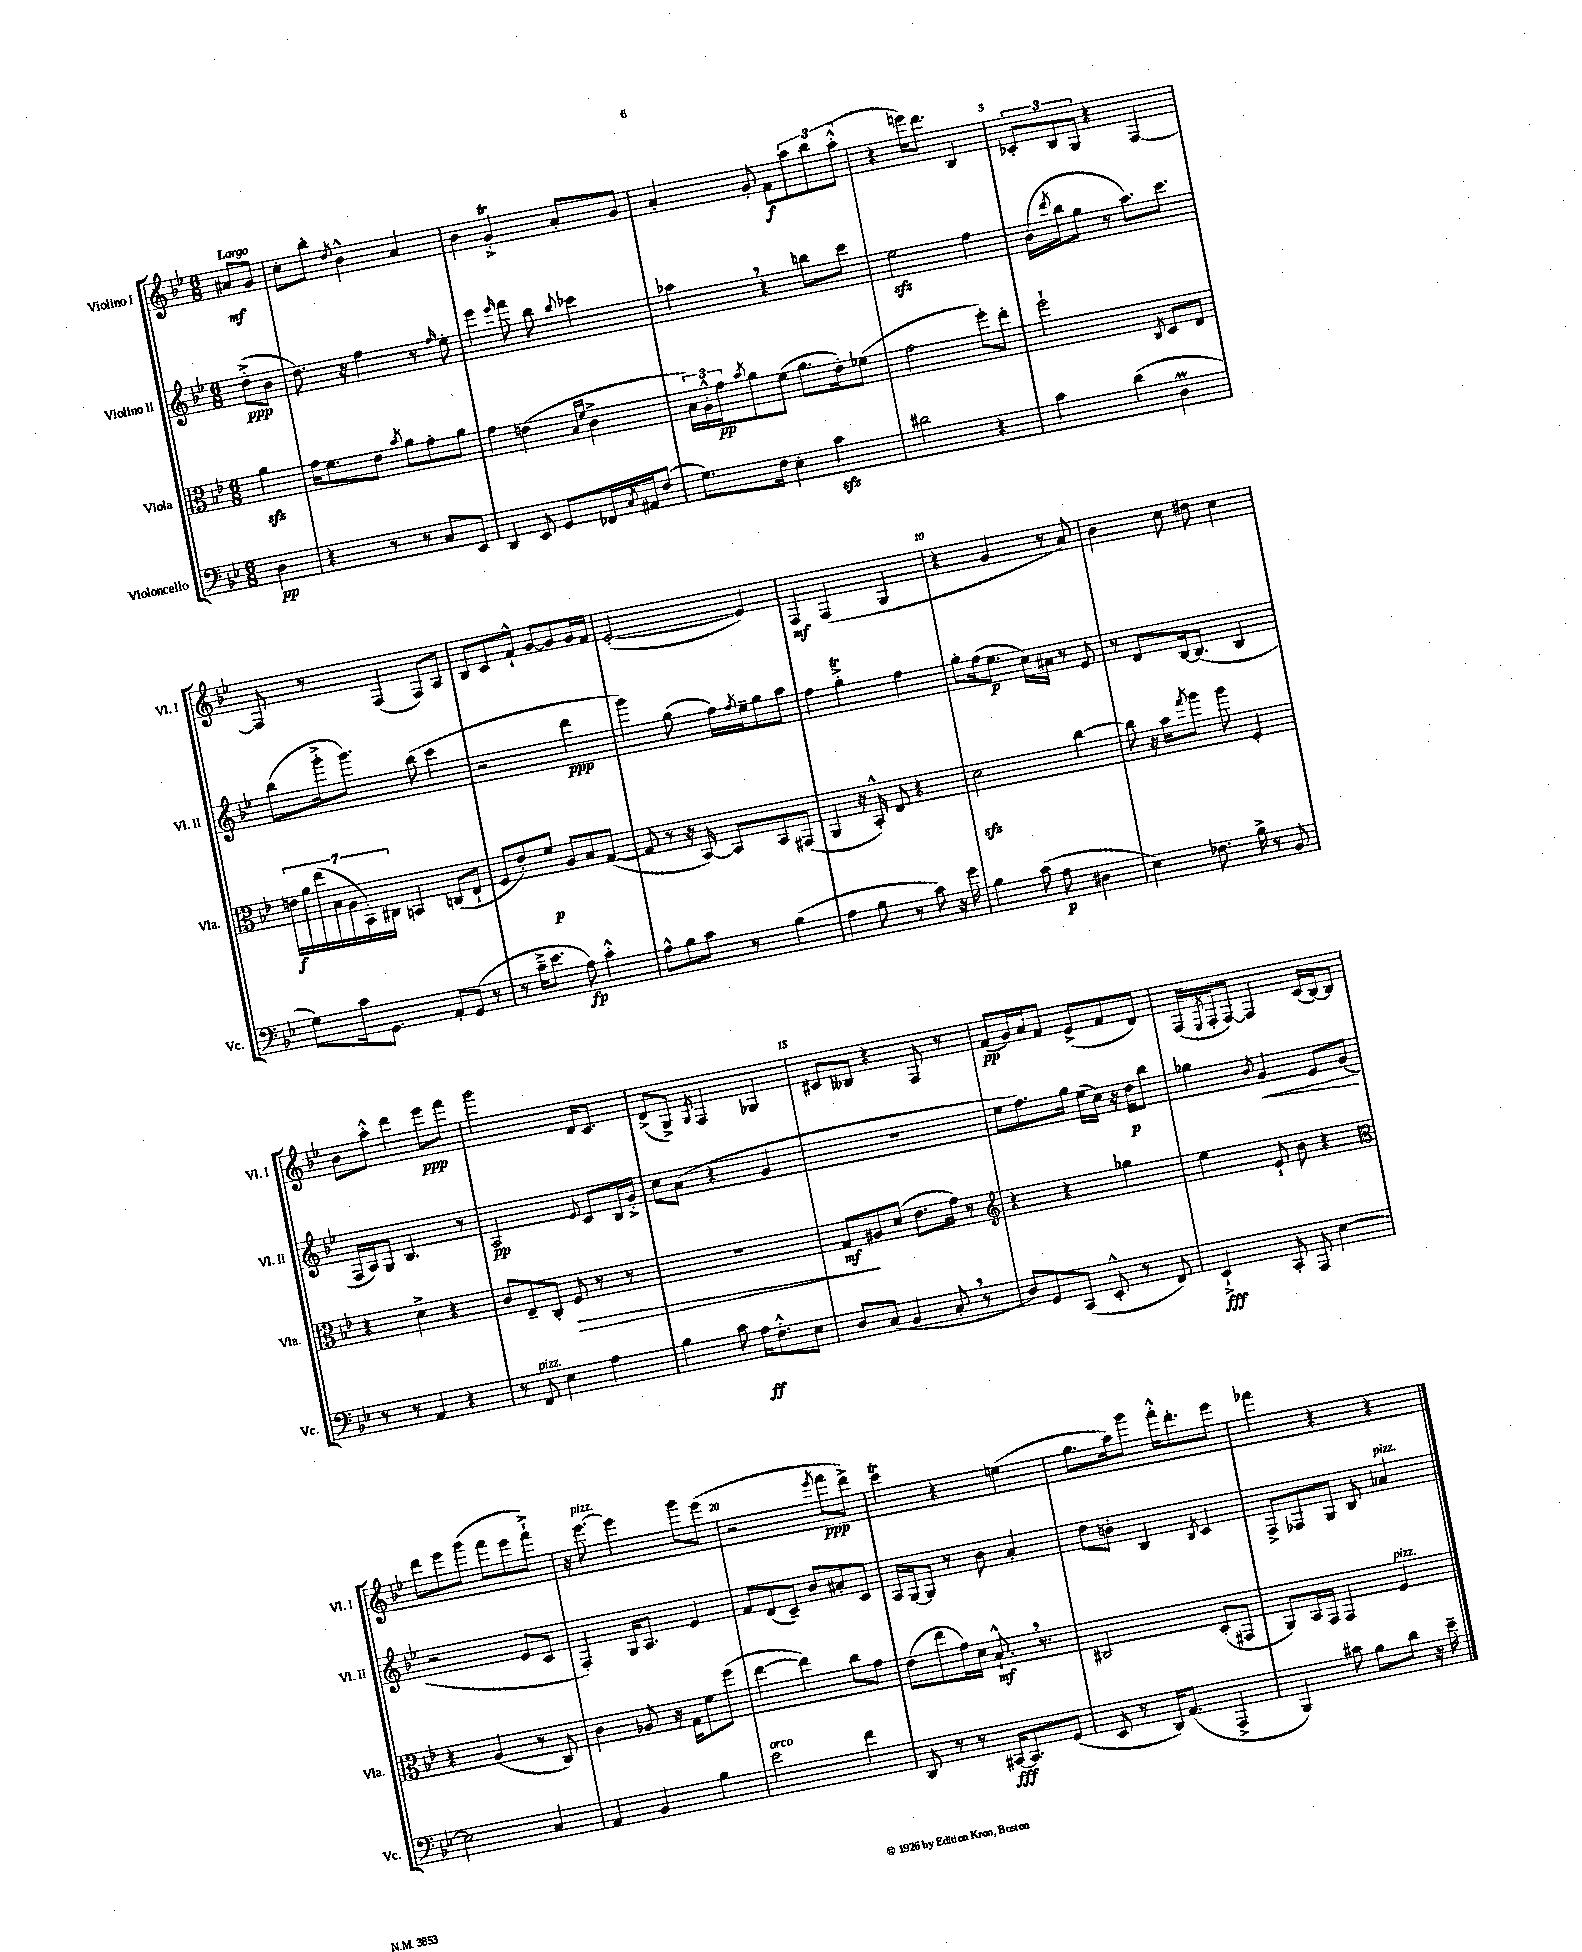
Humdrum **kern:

**kern	**dynam	**kern	**dynam	**kern	**dynam	**kern	**dynam
*part4	*part4	*part3	*part3	*part2	*part2	*part1	*part1
*staff4	*staff4	*staff3	*staff3	*staff2	*staff2	*staff1	*staff1
*I"Violoncello	*	*I"Viola	*	*I"Violino II	*	*I"Violino I	*
*I'Vc.	*	*I'Vla.	*	*I'Vl. II	*	*I'Vl. I	*
*clefF4	*	*clefC3	*	*clefG2	*	*clefG2	*
*k[b-e-]	*	*k[b-e-]	*	*k[b-e-]	*	*k[b-e-]	*
*M6/8	*	*M6/8	*	*M6/8	*	*M6/8	*
=	=	=	=	=	=	=	=
!	!	!	!	!	!	!LO:TX:a:B:t=Largo	!
4D\	pp	4azz\	.	(8dd'^\L	ppp	8a#X/L	mf
.	.	.	.	8b-\J	.	8g/J	.
=1	=1	=1	=1	=1	=1	=1	=1
4r	.	16g\KL	.	8.dd\)	.	8cc'\L	.
.	.	8.f\	.	.	.	.	.
.	.	.	.	.	.	8bb-'\J	.
.	.	.	.	16r	.	.	.
.	.	.	.	.	.	8qdd/	.
8r	.	8e-\J	.	4ff\	.	4b-^^\	.
.	.	8qb-/	.	.	.	.	.
8r	.	8a\L	.	.	.	.	.
8C/L	.	8g'\	.	8r	.	4a/	.
.	.	.	.	16qqff/	.	.	.
8EE-/J	.	8a\J	.	8ee-'\	.	.	.
=2	=2	=2	=2	=2	=2	=2	=2
4DD/	.	4g\	.	4eee-\	.	4b-\	.
.	.	.	.	16qqeee-/	.	.	.
8EE-/	.	(4en\	.	8fff\	.	4gT'^/	.
8GG/L	.	.	.	8bb-\	.	.	.
.	.	16qqB-/LL	.	.	.	.	.
.	.	16qqf/JJ	.	8qqbb-/	.	.	.
16FF-X/L	.	4c^\	.	4ccc-X\	.	8a'/L	.
8qC/	.	.	.	.	.	.	.
16AA#X/J	.	.	.	.	.	.	.
(8F/J	.	.	.	.	.	8g/J	.
=3	=3	=3	=3	=3	=3	=3	=3
8.G\L)	.	24B-\LL)	.	4aa-X,\	.	4a'/	.
.	.	24A'^^\	.	.	.	.	.
.	.	24g\J	pp	.	.	.	.
.	.	8qb-/	.	.	.	.	.
.	.	8a\	.	.	.	.	.
16F\Jk	.	.	.	.	.	.	.
4E-'\	.	(8f\J	.	4r	.	8g'/	.
.	.	8.a\L	.	.	.	8f\L	f
4czz\	.	.	.	8bbn\L	.	12aa\	.
.	.	16e-'\k)	.	.	.	.	.
.	.	.	.	.	.	12bb-\	.
.	.	(8f-X\J	.	8ccc\J	.	.	.
.	.	.	.	.	.	(12aa'^^\J	.
=4	=4	=4	=4	=4	=4	=4	=4
2d#X\	.	2g\	.	2ee-zz\	.	4r	.
.	.	.	.	.	.	16eeen\KL)	.
.	.	.	.	.	.	8.ddd\J	.
4r	.	8ff'\L)	.	4ff\	.	4B-/	.
.	.	8ee-'\J	.	.	.	.	.
=5	=5	=5	=5	=5	=5	=5	=5
4c\	.	2ff`\	.	(16b-\LL	.	12c-X'/L	.
.	.	.	.	8qddd/	.	.	.
.	.	.	.	16bb-\J	.	.	.
.	.	.	.	.	.	12B-/	.
.	.	.	.	8gg\J	.	.	.
.	.	.	.	.	.	12G/J	.
(4d\	.	.	.	8r	.	4r	.
.	.	.	.	8.aa\L)	.	.	.
.	.	8qC/	.	.	.	.	.
4Dm\	.	8D/L	.	.	.	[4F/	.
.	.	.	.	8.ccc\J	.	.	.
.	.	8E-/J	.	.	.	.	.
!!LO:LB:g=z
=6	=6	=6	=6	=6	=6	=6	=6
8G\L)	.	28en\LL	f	(8bb-\L	.	8F/]	.
.	.	28a\	.	.	.	.	.
.	.	(28ee-\	.	.	.	.	.
.	.	28B-\	.	.	.	.	.
16c\k	.	.	.	16ggg'^\k	.	8r	.
.	.	28A\	.	.	.	.	.
.	.	28BB-'\)	.	.	.	.	.
8.GG\J	.	.	.	8.ggg\J)	.	.	.
.	.	28C#X\JJ	.	.	.	.	.
.	.	4BBn/	.	.	.	(4F/	.
8AA'/L	.	.	.	(8bb-\	.	.	.
(8GG/J	.	(8Cn/L	.	4ccc\	.	8F/L)	.
8r	.	8E-`/J	.	.	.	8A/J	.
=7	=7	=7	=7	=7	=7	=7	=7
8r	.	8F/L	.	2r	.	8B-/L	.
16c~^\KL	.	8e-'/)	.	.	.	8c/	.
8.e-\J	.	.	.	.	.	.	.
.	.	8f/J	p	.	.	8f`^^/J	.
8A\)	fp	8A/L	.	.	.	[8g/L	.
4c'^^\	.	8B-/	.	4ddd\	ppp	8g/]	.
.	.	([8G/J	.	.	.	16g/L	.
.	.	.	.	.	.	16f/JJ	.
=8	=8	=8	=8	=8	=8	=8	=8
8A^^\L	.	8G/]	.	4ggg\)	.	([2e-'/	.
8B-\	.	8r	.	.	.	.	.
8c\J	.	16r	.	(8gg\	.	.	.
.	.	[16BB-/)	.	.	.	.	.
8r	.	8BB-/L]	.	16ff\LL)	.	.	.
.	.	.	.	8qff/	.	.	.
.	.	.	.	16ee-~\J	.	.	.
(4B-\	.	8BB-/	.	8gg\	.	4e-/])	.
.	.	(8GG#X/J	.	8aa\J	.	.	.
=9	=9	=9	=9	=9	=9	=9	=9
4A\	.	4AA/	.	4ff\	.	4F/	mf
8B-\	.	16r	.	4ggT'^\	.	(4F/	.
.	.	16BB-'^^/)	.	.	.	.	.
8r	.	8E-/	.	.	.	.	.
8c\)	.	4r	.	4ff\	.	4G/	.
16r	.	.	.	.	.	.	.
16g\	.	.	.	.	.	.	.
=10	=10	=10	=10	=10	=10	=10	=10
4B-\	.	2dzz\	.	8gg'\L	.	4r	.
.	.	.	.	(16ff\k	.	.	.
.	.	.	.	8.ee-\J	p	.	.
(8c\	.	.	.	.	.	4g/	.
8A\	p	.	.	16cc\LL)	.	.	.
.	.	.	.	16a#X\JJ	.	.	.
4D#X\	.	[4cc\	.	8r	.	8r	.
.	.	.	.	8e-/	.	8a/)	.
=11	=11	=11	=11	=11	=11	=11	=11
4E-\)	.	8cc\]	.	8r	.	4b-\	.
.	.	16r	.	8d/L	.	.	.
.	.	16b-\KL	.	.	.	.	.
.	.	8qgg/	.	.	.	.	.
8.F-X\	.	8aa\J	.	[16B-/k	.	8cc\	.
.	.	.	.	(8.B-/J]	.	.	.
.	.	8aa\	.	.	.	8dd#X\	.
16B-^\	.	.	.	.	.	.	.
8r	.	4F'/	.	4B-/	.	4cc\	.
8BB-/	.	.	.	.	.	.	.
!!LO:LB:g=z
=12	=12	=12	=12	=12	=12	=12	=12
8r	.	4r	.	16F/LL	.	8b-\L	.
.	.	.	.	16A/J)	.	.	.
8r	.	.	.	8G/J	.	8aa'^^\J	.
4AA/	.	4d^\	.	4.B-/	.	4ddd\	.
4r	.	4r	.	.	.	8eee-\L	ppp
.	.	.	.	8r	.	8fff\J	.
=13	=13	=13	=13	=13	=13	=13	=13
8r	.	8c/L	.	2A/	pp	2ggg\	.
!LO:TX:a:i:t=pizz.	!	!	!	!	!	!	!
8FF/	.	8E-~/	.	.	.	.	.
4E-\	.	8C'/J	.	.	.	.	.
!	!	!	!LO:HP:b	!	!	!	!
.	.	8F/	>	.	.	.	.
.	.	.	.	8qqe-/	.	.	.
4A\	.	8r	.	8c/L	.	16d/KL	.
.	.	.	.	.	.	8.c/J	.
.	.	8r	.	16B-/L	.	.	.
.	.	.	.	16g'^/JJ	.	.	.
=14	=14	=14	=14	=14	=14	=14	=14
4B-\	.	2.r	.	8cc\L	.	(8d^/L	.
.	.	.	.	(8a\J	.	8G^/J)	.
.	.	.	.	.	.	8qG/	.
8c\	.	.	.	4r	.	4F/	.
16A\KL	ff	.	.	.	.	.	.
8.F'^^\	.	.	.	.	.	.	.
.	.	.	.	4g/	.	4G-X/	.
8E-\J	.	.	.	.	.	.	.
=15	=15	=15	=15	=15	=15	=15	=15
8D/L	.	8G/L	mf	2.r	.	8c#X/L	.
(8C/J	.	8A#X/	]	.	.	8B--X/J	.
4BB-/	.	(8d/J	.	.	.	4r	.
.	.	8.e-\L	.	.	.	.	.
8C',/	.	.	.	.	.	8F/	.
.	.	16g\Jk)	.	.	.	.	.
8r	.	8r	.	.	.	8r	.
=16	=16	=16	=16	=16	=16	=16	=16
*	*	*clefG2	*	*	*	*	*
8D/L)	.	4r	.	8ee-\L	.	(8f/L	pp
8GG/	.	.	.	8.ff\)	.	16g/L)	.
.	.	.	.	.	.	16a/J	.
(8CC/J	.	4r	.	.	.	8f/J	.
.	.	.	.	16gg\Jk	.	.	.
8EE-'^^/	.	.	.	(16ee-\LL	.	(8e-^/L	.
.	.	.	.	16cc\JJ)	.	.	.
8r	.	4gg-X\	.	16r	.	8f/	.
.	.	.	.	16dd\KL	p	.	.
8FF/)	.	.	.	8bb-\J	.	8d/J)	.
=17	=17	=17	=17	=17	=17	=17	=17
4EE-`^/	fff	4ee-\	.	4gg-X\	.	(16F/LL	.
.	.	.	.	.	.	8qE-/	.
.	.	.	.	.	.	16F'/J	.
.	.	.	.	.	.	[8F/J)	.
.	.	.	.	8qb-/	.	.	.
!	!	!	!	!	!LO:HP:b	!	!
8CC'/	.	8e-`/	.	4g/	<	4F/]	.
8AAA/	.	8b-\	.	.	.	.	.
[4E-\	.	4r	.	8e-/L	.	(16c/LL	.
.	.	.	.	.	.	[16B-/J)	.
.	.	.	.	(8g/J	.	8B-/J]	.
.	.	.	.	.	[	.	.
!!LO:LB:g=z
=18	=18	=18	=18	=18	=18	=18	=18
*	*	*clefC3	*	*	*	*	*
2E-\]	.	4r	.	2r	.	8ddd\L	.
.	.	.	.	.	.	8eee-\	.
.	.	(4A/	.	.	.	(8ggg\J	.
.	.	.	.	.	.	8fff\L	.
4C/	.	8r	.	8e-/L	.	8eee-\	.
.	.	8C/)	.	8c/J	.	8fff`^\J)	.
=19	=19	=19	=19	=19	=19	=19	=19
4AA/	.	4c\	.	4F'/)	.	16r	.
!	!	!	!	!	!	!LO:TX:a:i:t=pizz.	!
.	.	.	.	.	.	[8.eee-\	.
4BB-/	.	8A-X/	.	16G/KL	.	4eee-\]	.
.	.	.	.	8.A/J	.	.	.
.	.	16r	.	.	.	.	.
.	.	16G\KL	.	.	.	.	.
4B-\	.	8f\	.	4e-/	.	8ggg\L	.
.	.	(8ff\J	.	.	.	(8eee-\J	.
=20	=20	=20	=20	=20	=20	=20	=20
!LO:TX:a:i:t=arco	!	!	!	!	!	!	!
2e-\	.	[4ee-\	.	8f/L	.	2r	.
.	.	.	.	(8d/	.	.	.
.	.	4ee-\])	.	8c~/J)	.	.	.
.	.	.	.	8b-/L	.	.	.
.	.	.	.	.	.	8qeee-/	.
4f\	.	8cc\L	.	8a#X'/	.	8fff\L	ppp
.	.	8g\J	.	8c/J	.	8ddd^\J)	.
=21	=21	=21	=21	=21	=21	=21	=21
8DD/	.	(8e-\L	.	16A/LL	.	4cccT\	.
.	.	.	.	[16G/J	.	.	.
8r	.	8ee-\	.	8G/J]	.	.	.
8r	.	16g\L)	.	8r	.	4r	.
.	.	16d\JJ	.	.	.	.	.
[16CC#X/KL	fff	8.B-`^^,/	mf	8b-\	.	.	.
8.CC#/]	.	.	.	.	.	.	.
.	.	.	.	4a'/	.	(4een\	.
.	.	8.r	.	.	.	.	.
(8GG/J	.	.	.	.	.	.	.
=22	=22	=22	=22	=22	=22	=22	=22
8EE-/	.	2C#X/	.	8dd\L	.	8.gg\L	.
8r	.	.	.	8bn'\J	.	.	.
.	.	.	.	.	.	16aa\k)	.
16DD/KL)	.	.	.	4B-/	.	8ggg\J	.
(8.AA/J	.	.	.	.	.	.	.
.	.	.	.	.	.	16fff'^^\KL	.
.	.	.	.	.	.	8.ddd'\	.
.	.	.	.	8qB-/	.	.	.
4AAA^/	.	(8D'/L	.	4c/	.	.	.
.	.	8GG#X/J	.	.	.	8eee-\J	.
=23	=23	=23	=23	=23	=23	=23	=23
4BBB-/)	.	8AA/L)	.	8F^/L	.	4fff-X\	.
.	.	16BB-/L	.	8F-X/	.	.	.
.	.	16GG/JJ	.	.	.	.	.
8c#X\	.	4GG/	.	8G/J	.	4r	.
8B-\L	.	.	.	8B-/	.	.	.
!	!	!	!	!LO:TX:a:i:t=pizz.	!	!	!
!	!	!LO:TX:a:i:t=pizz.	!	!	!	!	!
8d\J	.	4F/	.	4a-X/	.	4r	.
16r	.	.	.	.	.	.	.
16e-~\	.	.	.	.	.	.	.
==	==	==	==	==	==	==	==
*-	*-	*-	*-	*-	*-	*-	*-
